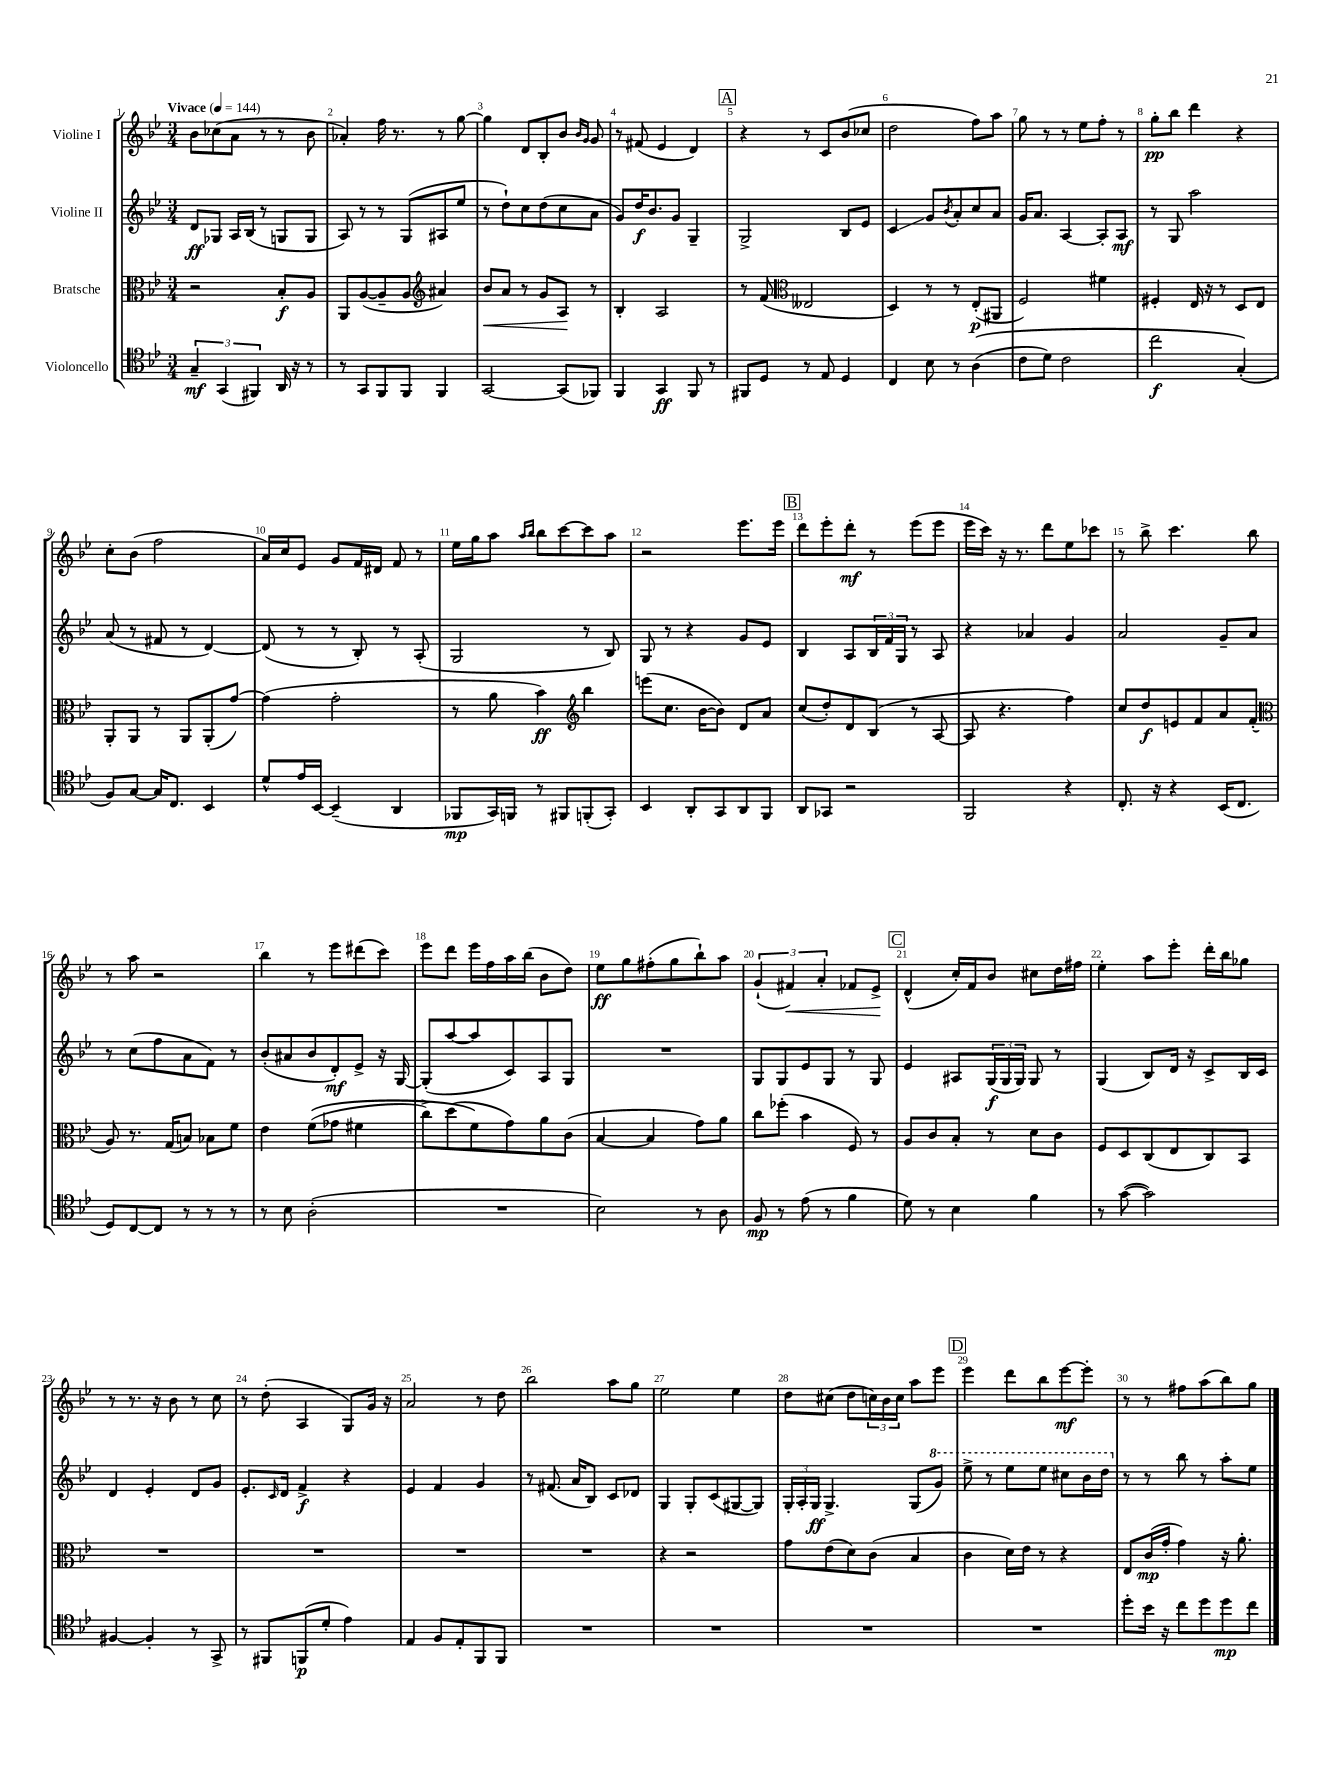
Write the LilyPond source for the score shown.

<<
\new StaffGroup <<
\new Staff = "s0" \with { instrumentName = "Violine I" } {
    \clef treble \key bes \major \numericTimeSignature \time 3/4 \tempo "Vivace" 4 = 144
    bes'8 ces''8( a'8 r8 r8 bes'8 |
    aes'4-.) f''16 r8. r8 g''8~ |
    g''4 d'8 bes8-. bes'8 \grace { bes'16 g'16 } g'8 |
    r8 fis'8( ees'4 d'4) |
    \mark \markup { \box "A" } r4 r8 c'8 bes'8( ces''8 |
    d''2 f''8) a''8 |
    g''8 r8 r8 ees''8 f''8-. r8 |
    g''8-.\pp bes''8 d'''4 r4 |
    c''8-. bes'8( f''2 |
    a'16) c''16 ees'8 g'8 f'16 dis'16 f'8 r8 |
    ees''16 g''16 a''8 \grace { a''16 bes''16 } bes''8 c'''8~ c'''8 a''8 |
    r2 ees'''8. ees'''16 |
    \mark \markup { \box "B" } d'''8 ees'''8-. d'''8-.\mf r8 ees'''8( ees'''8 |
    ees'''16 c'''16) r16 r8. d'''8 ees''8 ces'''8 |
    r8 bes''8-> c'''4. bes''8 |
    r8 a''8 r2 |
    bes''4 r8 ees'''8 dis'''8( c'''8) |
    ees'''8 d'''8 ees'''16 f''16 a''16 bes''16( bes'8 d''8) |
    ees''8\ff g''8 fis''8-.( g''8 bes''8-!) a''8 |
    \tuplet 3/2 { g'4-!( fis'4\<) a'4-. } fes'8 ees'8->\! |
    \mark \markup { \box "C" } d'4-^( c''16-.) f'16 bes'8 cis''8 d''16 fis''16 |
    ees''4-. a''8 ees'''8-. d'''16-. bes''16 ges''8 |
    r8 r8. r16 bes'8 r8 c''8 |
    r8 d''8-.( a4 g8) g'16 r16 |
    a'2 r8 d''8 |
    bes''2 a''8 g''8 |
    ees''2 ees''4 |
    d''8 cis''8( d''8 \tuplet 3/2 { c''16) bes'16 c''16 } a''8 ees'''8 |
    \mark \markup { \box "D" } ees'''4 d'''8 bes''8 ees'''8~\mf ees'''8-. |
    r8 r8 fis''8 a''8( bes''8) g''8 \bar "|." |
}
\new Staff = "s1" \with { instrumentName = "Violine II" } {
    \clef treble \key bes \major \numericTimeSignature \time 3/4
    d'8\ff ges8 a16 bes16( r8 g8 g8 |
    a8) r8 r8 g8( ais8 ees''8 |
    r8 d''8-!) c''8 d''8( c''8 a'8 |
    g'8) d''16\f bes'8. g'8 g4-- |
    \mark \markup { \box "A" } g2-> bes8 ees'8 |
    c'4\glissando g'8 \acciaccatura { bes'8 } a'8-. c''8 a'8 |
    g'16 a'8. a4~ a8-. a8\mf |
    r8 g8 a''2 |
    a'8( r8 fis'8 r8 d'4~) |
    d'8( r8 r8 bes8-.) r8 a8-.( |
    g2 r8 bes8) |
    g8 r8 r4 g'8 ees'8 |
    \mark \markup { \box "B" } bes4 a8 \tuplet 3/2 { bes16 f'16 g16 } r8 a8 |
    r4 aes'4 g'4 |
    a'2 g'8-- a'8 |
    r8 c''8( f''8 a'8 f'8) r8 |
    bes'8-.( ais'8 bes'8 d'8-.\mf) ees'8-> r16 g16~ |
    g8-.( a''8~ a''8 c'8) a8 g8 |
    R2. |
    g8 g8 ees'8 g8 r8 g8 |
    \mark \markup { \box "C" } ees'4 ais8 \tuplet 3/2 { g16\f( g16 g16) } g8 r8 |
    g4( bes8) d'16 r16 c'8-> bes16 c'16 |
    d'4 ees'4-. d'8 g'8 |
    ees'8.-. \grace { c'16 } d'16 f'4->\f r4 |
    ees'4 f'4 g'4 |
    r8 fis'8.( a'16 bes8) c'8 des'8 |
    g4 g8-. c'8( gis8~ gis8) |
    \tuplet 3/2 { g16-. a16-. g16\ff } g4.-> g8( \ottava #1 g''8) |
    \mark \markup { \box "D" } ees'''8-> r8 ees'''8 ees'''8 cis'''8 bes''16 d'''16 \ottava #0 |
    r8 r8 bes''8 r8 a''8-. ees''8 \bar "|." |
}
\new Staff = "s2" \with { instrumentName = "Bratsche" } {
    \clef alto \key bes \major \numericTimeSignature \time 3/4
    r2 bes8-.\f a8 |
    a,8 a8~( a8-- a8 \clef treble ais'4) |
    bes'8\< a'8 r8 g'8 a8\! r8 |
    bes4-. a2 |
    \mark \markup { \box "A" } r8 f'8( \clef alto eeses2 |
    d4) r8 r8 ees8-.\p( ais,8 |
    f2) fis'4 |
    fis4-. ees16 r16 r8 d8 ees8 |
    a,8-. a,8 r8 a,8 a,8-.( g'8~) |
    g'4( g'2-. |
    r8 a'8 bes'4\ff) \clef treble bes''4 |
    e'''8( c''8. bes'16~ bes'8) d'8 a'8 |
    \mark \markup { \box "B" } c''8( d''8-.) d'8 bes8( r8 a8~ |
    a8 r4. f''4) |
    c''8 d''8\f e'8 f'8 a'8 f'8-.( |
    \clef alto a8) r8. g16( b8) bes8 f'8 |
    ees'4 f'8(\( ges'8 fis'4 |
    c''8->) d''8( f'8\) g'8) a'8 c'8( |
    bes4~ bes4 g'8) a'8 |
    c''8 fes''8-.( bes'4 f8) r8 |
    \mark \markup { \box "C" } a8 c'8 bes8-. r8 d'8 c'8 |
    f8 d8 c8( ees8 c8) bes,8 |
    R2. |
    R2. |
    R2. |
    R2. |
    r4 r2 |
    g'8 ees'8( d'8) c'8( bes4 |
    \mark \markup { \box "D" } c'4 d'16) ees'16 r8 r4 |
    ees8 c'16\mp( g'16-. g'4) r16 a'8.-. \bar "|." |
}
\new Staff = "s3" \with { instrumentName = "Violoncello" } {
    \clef tenor \key bes \major \numericTimeSignature \time 3/4
    \tuplet 3/2 { g4--\mf g,4( fis,4) } a,16 r16 r8 |
    r8 g,8 f,8 f,8 f,4 |
    g,2~ g,8( fes,8) |
    f,4 g,4\ff f,8 r8 |
    \mark \markup { \box "A" } fis,8 d8 r8 ees8 d4 |
    c4 bes8 r8 a4(\( |
    c'8 d'8) c'2 |
    c''2\f g4-.(\) |
    f8) g8~ g16 c8. bes,4 |
    d'8-^ ees'16 bes,16~ bes,4--( a,4 |
    fes,8\mp g,16) f,16 r8 fis,8 f,8-.( g,8-.) |
    bes,4 a,8-. g,8 a,8 f,8 |
    \mark \markup { \box "B" } a,8 ges,8 r2 |
    f,2 r4 |
    c8.-. r16 r4 bes,16( c8. |
    d8) c8~ c8 r8 r8 r8 |
    r8 bes8 a2-.( |
    R2. |
    bes2) r8 a8 |
    f8\mp r8 ees'8( r8 f'4 |
    \mark \markup { \box "C" } d'8) r8 bes4 f'4 |
    r8 g'8~( g'2) |
    fis4~ fis4-. r8 g,8-> |
    r8 fis,8 f,8\p( d'8-. ees'4) |
    ees4 f8 ees8-. f,8 f,8 |
    R2. |
    R2. |
    R2. |
    \mark \markup { \box "D" } R2. |
    d''8-. bes'16 r16 c''8 d''8 d''8\mp c''8 \bar "|." |
}
>>
>>
\layout { \context { \Score \override BarNumber.break-visibility = ##(#f #t #t) barNumberVisibility = #all-bar-numbers-visible } }
